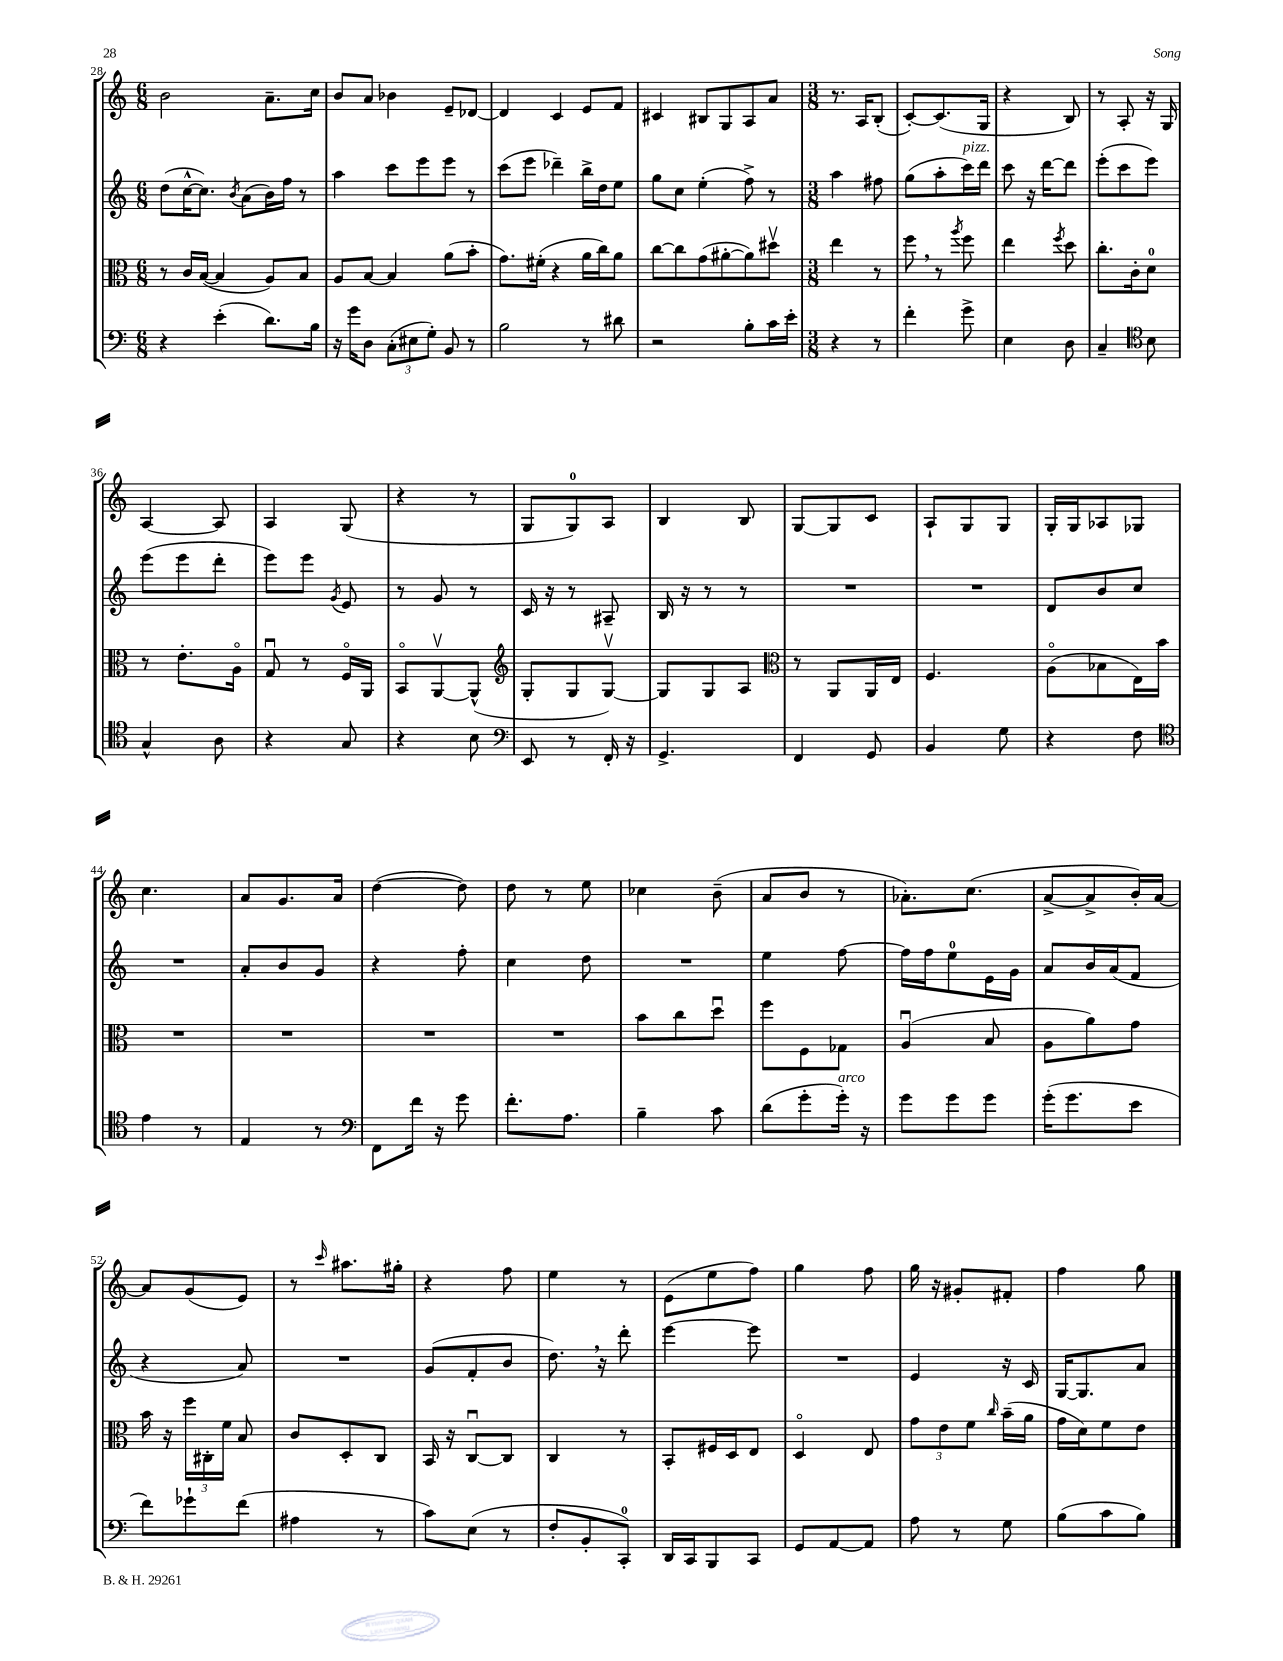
<<
\new StaffGroup <<
\new Staff = "s0" {
    \clef treble \key c \major \numericTimeSignature \time 6/8
    \autoBeamOff b'2 a'8.[-- c''16] |
    b'8[ a'8] bes'4 e'8[-- des'8]~ |
    des'4 c'4 e'8[ f'8] |
    cis'4 bis8[ g8 a8 a'8] |
    \numericTimeSignature \time 3/8 r8. a16[ b8]-.( |
    c'8[~-.) c'8.( g16] |
    r4 b8) |
    r8 a8-. r16 g16 |
    a4~ a8 |
    a4 g8( |
    r4 r8 |
    g8[ g8-0) a8] |
    b4 b8 |
    g8[~ g8 c'8] |
    a8[-! g8 g8] |
    g16[-. g16 aes8 ges8] |
    c''4. |
    a'8[ g'8. a'16] |
    d''4~( d''8) |
    d''8 r8 e''8 |
    ces''4 b'8--( |
    a'8[ b'8] r8 |
    aes'8.[-.) c''8.]( |
    a'8[~-> a'8-> b'16-.) a'16]~ |
    a'8[ g'8( e'8]) |
    r8 \grace { c'''16 } ais''8.[ gis''16]-. |
    r4 f''8 |
    e''4 r8 |
    e'8[( e''8 f''8]) |
    g''4 f''8 |
    g''16 r16 gis'8[-. fis'8]-. |
    f''4 g''8 \bar "|." |
}
\new Staff = "s1" {
    \clef treble \key c \major \numericTimeSignature \time 6/8
    \autoBeamOff d''8[( c''16~-^ c''8.]) \acciaccatura { b'8 } a'8[( b'16) f''16] r8 |
    a''4 c'''8[ e'''8 e'''8] r8 |
    c'''8[( e'''8] des'''4--) b''16[-> d''16 e''8] |
    g''8[ c''8] e''4-.( f''8->) r8 |
    \numericTimeSignature \time 3/8 a''4 fis''8 |
    g''8[( a''8-. c'''16^\markup { \italic "pizz." }) d'''16] |
    c'''8 r16 d'''16[~ d'''8] |
    e'''8[-.( c'''8 e'''8]) |
    e'''8[( e'''8 d'''8]-. |
    e'''8[) e'''8] \acciaccatura { g'8 } e'8 |
    r8 g'8 r8 |
    c'16 r16 r8 ais8-- |
    b16 r16 r8 r8 |
    R4. |
    R4. |
    d'8[ b'8 c''8] |
    R4. |
    a'8[-. b'8 g'8] |
    r4 f''8-. |
    c''4 d''8 |
    R4. |
    e''4 f''8~ |
    f''16[ f''16 e''8-0 e'16 g'16] |
    a'8[ b'16 a'16( f'8] |
    r4 a'8) |
    R4. |
    g'8[( f'8-. b'8] |
    d''8.) \breathe r16 d'''8-. |
    e'''4~ e'''8 |
    R4. |
    e'4 r16 c'16 |
    g16[~ g8. a'8] \bar "|." |
}
\new Staff = "s2" {
    \clef alto \key c \major \numericTimeSignature \time 6/8
    \autoBeamOff r8 c'16[ b16]~( b4 a8[) b8] |
    a8[ b8]~ b4 a'8[( b'8]-. |
    g'8.[) fis'16]-.( r4 a'16[ c''16) a'8] |
    c''8[~ c''8 g'8( ais'8~-. ais'8) dis''8]\upbow |
    \numericTimeSignature \time 3/8 e''4 r8 |
    f''8 \breathe r8 \acciaccatura { a''8 } f''8 |
    e''4 \acciaccatura { f''8 } d''8 |
    c''8.[-. c'16-. d'8]-0 |
    r8 e'8.[-. a16]\flageolet |
    g8\downbow r8 f16[\flageolet a,16] |
    b,8[\flageolet a,8~\upbow a,8]-^( |
    \clef treble g8[-. g8 g8]~\upbow) |
    g8[ g8 a8] |
    \clef alto r8 a,8[ a,16 e16] |
    f4. |
    a8[\flageolet( bes8 e16) b'16] |
    R4. |
    R4. |
    R4. |
    R4. |
    b'8[ c''8 d''8]\downbow |
    f''8[ f8 ges8] |
    a4\downbow( b8 |
    a8[ a'8) g'8] |
    b'16 r16 \tuplet 3/2 { f''16[ cis16-. f'16] } b8 |
    c'8[ d8-. c8] |
    b,16 r16 c8[~\downbow c8] |
    c4 r8 |
    b,8[-. fis16 d16 e8] |
    d4\flageolet e8 |
    \tuplet 3/2 { g'8[ e'8 f'8] } \grace { c''16 } b'16[--( a'16] |
    g'16[ d'16) f'8 e'8] \bar "|." |
}
\new Staff = "s3" {
    \clef bass \key c \major \numericTimeSignature \time 6/8
    \autoBeamOff r4 e'4-.( d'8.[) b16] |
    r16 g'16[ d8] \tuplet 3/2 { c8[-.( eis8 g8]-.) } b,8 r8 |
    b2 r8 dis'8 |
    r2 b8[-. c'16 e'16]-. |
    \numericTimeSignature \time 3/8 r4 r8 |
    f'4-. g'8-> |
    e4 d8 |
    c4-- \clef tenor b8 |
    g4-^ a8 |
    r4 g8 |
    r4 b8 |
    \clef bass e,8 r8 f,16-. r16 |
    g,4.-> |
    f,4 g,8 |
    b,4 g8 |
    r4 f8 |
    \clef tenor e'4 r8 |
    e4 r8 |
    \clef bass f,8[ f'16] r16 g'8 |
    f'8.[-. a8.] |
    b4-- c'8 |
    d'8[( g'8-. g'16]-.^\markup { \italic "arco" }) r16 |
    g'8[ g'8 g'8] |
    g'16[-.( g'8. e'8] |
    f'8[) ges'8-! f'8]( |
    ais4 r8 |
    c'8[) e8]( r8 |
    f8[-. b,8-. c,8]-0-.) |
    d,16[ c,16 b,,8 c,8] |
    g,8[ a,8~ a,8] |
    a8 r8 g8 |
    b8[( c'8 b8]) \bar "|." |
}
>>
>>
\layout { \context { \Score currentBarNumber = #28 } }
